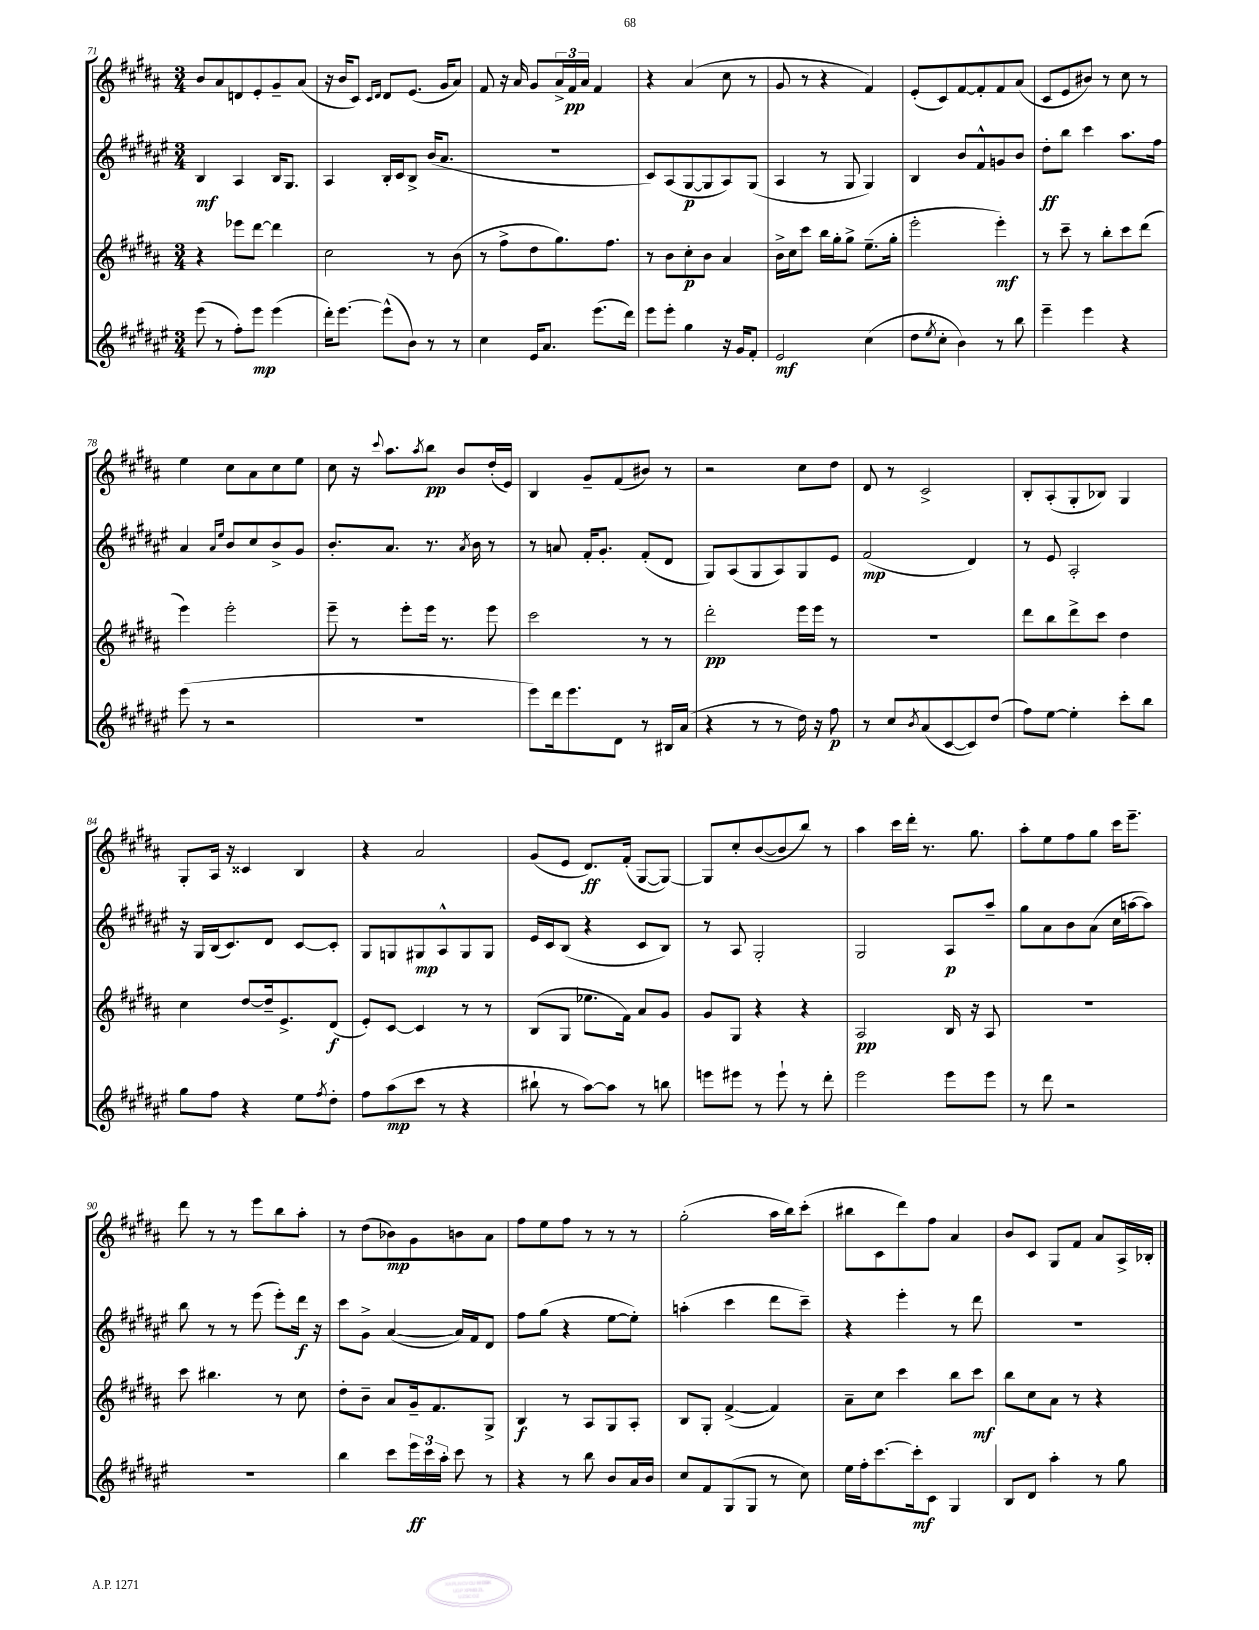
<<
\new StaffGroup <<
\new Staff = "s0" {
    \clef treble \key b \major \numericTimeSignature \time 3/4
    b'8 ais'8 d'8 e'8-. gis'8-- ais'8( |
    r16 b'16 cis'8) \grace { cis'16 dis'16 } dis'8 e'8.( gis'16 ais'8) |
    fis'8 r16 ais'16 gis'8 \tuplet 3/2 { ais'16-> fis'16\pp ais'16 } fis'4 |
    r4 ais'4( cis''8 r8 |
    gis'8 r8 r4 fis'4) |
    e'8-.( cis'8) fis'8~ fis'8-. fis'8 ais'8( |
    cis'8 e'8 bis'8) r8 cis''8 r8 |
    e''4 cis''8 ais'8 cis''8 e''8 |
    cis''8 r16 \appoggiatura { cis'''8 } ais''8. \acciaccatura { ais''8 } b''8\pp b'8 dis''16-.( e'16) |
    b4 gis'8-- fis'8( bis'8) r8 |
    r2 cis''8 dis''8 |
    dis'8 r8 cis'2-> |
    b8-. ais8-.( gis8-. bes8) gis4 |
    gis8-. ais16 r16 cisis'4 b4 |
    r4 ais'2 |
    gis'8( e'8 dis'8.\ff) fis'16-.( gis8~ gis8~) |
    gis8 cis''8-. b'8~( b'8 b''8) r8 |
    ais''4 cis'''16 dis'''16-. r8. gis''8. |
    ais''8-. e''8 fis''8 gis''8 cis'''16 e'''8.-- |
    dis'''8 r8 r8 e'''8 b''8 ais''8-. |
    r8 dis''8( bes'8\mp) gis'8 b'8 ais'8 |
    fis''8 e''8 fis''8 r8 r8 r8 |
    gis''2-.( ais''16 b''16) cis'''8-.( |
    bis''8 cis'8 dis'''8) fis''8 ais'4 |
    b'8 cis'8 gis8 fis'8 ais'8 ais16-> bes16-. \bar "|." |
}
\new Staff = "s1" {
    \clef treble \key fis \major \numericTimeSignature \time 3/4
    b4\mf ais4 b16 gis8. |
    ais4 b16-. cis'16 b8-> b'16( ais'8. |
    R2. |
    cis'8) ais8( gis8~\p gis8 ais8) gis8( |
    ais4 r8 gis8 gis4) |
    b4 b'8 fis'8-^ g'8 b'8 |
    dis''8-.\ff b''8 cis'''4 ais''8. fis''16 |
    ais'4 \grace { ais'16 eis''16 } b'8 cis''8 b'8-> gis'8 |
    b'8.-. ais'8. r8. \acciaccatura { ais'8 } b'16 r8 |
    r8 a'8 fis'16-. gis'8.-. fis'8-.( dis'8 |
    gis8) ais8( gis8 ais8) gis8 eis'8 |
    fis'2\mp( dis'4) |
    r8 eis'8 ais2-. |
    r16 gis16 b16( cis'8.) dis'8 cis'8~ cis'8-. |
    gis8 g8 gis8\mp ais8-^ gis8 gis8 |
    eis'16 cis'16 b8( r4 cis'8 b8) |
    r8 ais8 gis2-. |
    gis2 ais8\p ais''8-- |
    gis''8 ais'8 b'8 ais'8( cis''16 a''16~ a''8) |
    b''8 r8 r8 eis'''8( eis'''8-.) dis'''16\f r16 |
    cis'''8 gis'8-> ais'4~( ais'16) fis'16 dis'8 |
    fis''8 gis''8( r4 eis''8~ eis''8-.) |
    a''4-.( cis'''4 dis'''8 cis'''8--) |
    r4 eis'''4-. r8 dis'''8 |
    R2. \bar "|." |
}
\new Staff = "s2" {
    \clef treble \key b \major \numericTimeSignature \time 3/4
    r4 ees'''8 dis'''8~ dis'''4 |
    cis''2 r8 b'8( |
    r8 fis''8-> dis''8 gis''8.) fis''8. |
    r8 b'8 cis''8-.\p b'8 ais'4 |
    b'16-> cis''16 cis'''8 b''16 gis''16-. gis''8-> e''8.--( gis''16-. |
    e'''2-. e'''4-.\mf) |
    r8 cis'''8-- r8 b''8-. cis'''8 dis'''8( |
    e'''4) e'''2-. |
    e'''8-- r8 e'''8-. e'''16 r8. e'''8 |
    cis'''2 r8 r8 |
    dis'''2-.\pp e'''16 e'''16 r8 |
    R2. |
    dis'''8 b''8 dis'''8-> cis'''8 dis''4 |
    cis''4 dis''8~ dis''16-- e'8.-> dis'8\f( |
    e'8-.) cis'8~ cis'4 r8 r8 |
    b8( gis8 ees''8. fis'16) ais'8 gis'8 |
    gis'8 gis8 r4 r4 |
    ais2\pp b16 r16 ais8 |
    R2. |
    cis'''8 bis''4. r8 cis''8 |
    dis''8-. b'8-- ais'8 gis'16-- fis'8. gis8-> |
    b4\f r8 ais8 gis8 ais8-. |
    b8 gis8-. fis'4~->( fis'4) |
    ais'8-- cis''8 cis'''4 b''8 cis'''8\mf |
    b''8 cis''8 ais'8 r8 r4 \bar "|." |
}
\new Staff = "s3" {
    \clef treble \key fis \major \numericTimeSignature \time 3/4
    eis'''8( r8 fis''8-.) eis'''8\mp eis'''4( |
    dis'''16-.) eis'''8.~ eis'''8-^( b'8) r8 r8 |
    cis''4 eis'16 ais'8. eis'''8.( dis'''16) |
    eis'''8 eis'''8-. gis''4 r16 gis'16 fis'8-. |
    eis'2\mf cis''4( |
    dis''8 \acciaccatura { eis''8 } cis''8-. b'4) r8 b''8 |
    eis'''4-- eis'''4 r4 |
    eis'''8( r8 r2 |
    R2. |
    eis'''8) dis'''16 eis'''8. dis'8 r8 bis16 ais'16( |
    r4 r8 r8 dis''16) r16 fis''8\p |
    r8 cis''8 \acciaccatura { b'8 } ais'8( cis'8~ cis'8) dis''8( |
    fis''8) eis''8~ eis''4-. cis'''8-. b''8 |
    gis''8 fis''8 r4 eis''8 \acciaccatura { fis''8 } dis''8-. |
    fis''8 ais''8\mp( cis'''8 r8 r4 |
    bis''8-! r8 ais''8~) ais''8 r8 b''8 |
    e'''8 eis'''8 r8 eis'''8-! r8 dis'''8-. |
    eis'''2 eis'''8 eis'''8 |
    r8 dis'''8 r2 |
    R2. |
    b''4 cis'''8 \tuplet 3/2 { eis'''16\ff cis'''16 ais''16-. } cis'''8 r8 |
    r4 r8 b''8 b'8 ais'16 b'16 |
    cis''8 fis'8 gis8( gis8 r8 cis''8) |
    eis''16 fis''16-. cis'''8.~ cis'''16-.\mf cis'8 gis4 |
    b8 dis'8 ais''4-. r8 gis''8 \bar "|." |
}
>>
>>
\layout { \context { \Score currentBarNumber = #71 } }
